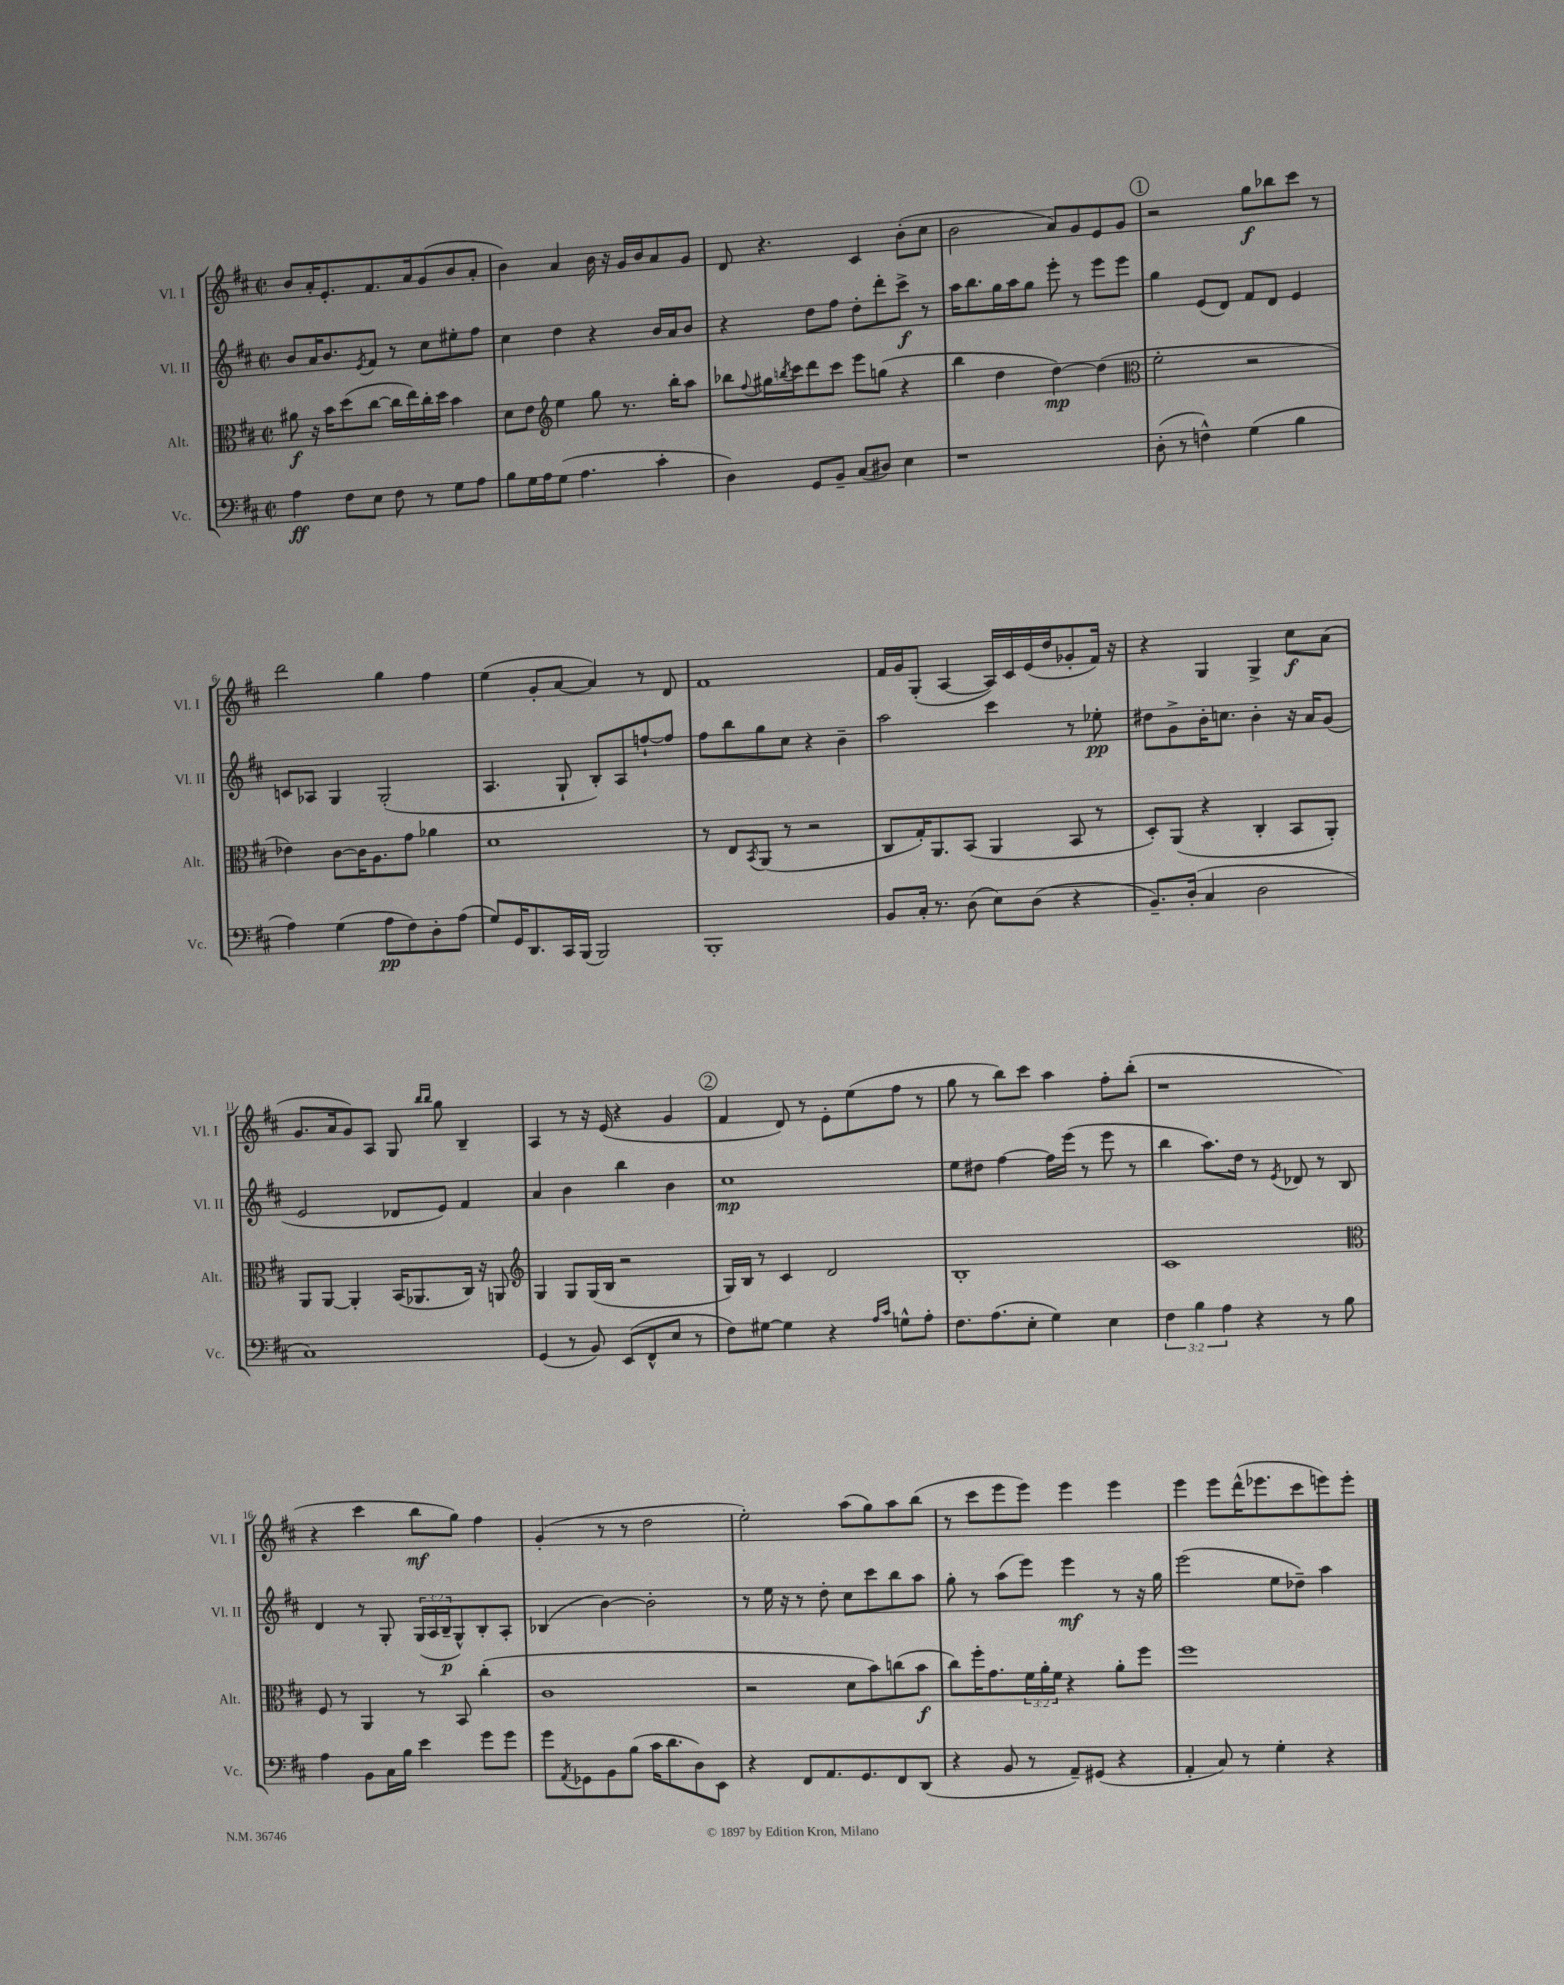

**kern	**dynam	**kern	**dynam	**kern	**dynam	**kern	**dynam
*part4	*part4	*part3	*part3	*part2	*part2	*part1	*part1
*staff4	*staff4	*staff3	*staff3	*staff2	*staff2	*staff1	*staff1
*I"Vc.	*	*I"Alt.	*	*I"Vl. II	*	*I"Vl. I	*
*I'Vc.	*	*I'Alt.	*	*I'Vl. II	*	*I'Vl. I	*
*clefF4	*	*clefC3	*	*clefG2	*	*clefG2	*
*k[f#c#]	*	*k[f#c#]	*	*k[f#c#]	*	*k[f#c#]	*
*M2/2	*	*M2/2	*	*M2/2	*	*M2/2	*
*met(c|)	*	*met(c|)	*	*met(c|)	*	*met(c|)	*
=1	=1	=1	=1	=1	=1	=1	=1
4A\	ff	8a#X\	f	8b/L	.	8b/L	.
.	.	16r	.	16a/K	.	16a'/K	.
.	.	16b\KL	.	8.b/	.	8.e'/	.
8F#\L	.	(8dd\	.	.	.	.	.
.	.	.	.	8qe/	.	.	.
8E\J	.	[8cc#\J	.	8f#/J	.	8.f#/	.
8F#\	.	16cc#\LL]	.	8r	.	.	.
.	.	16ee\)	.	.	.	16a/k	.
8r	.	16cc#'\	.	8cc#\L	.	(8g/	.
.	.	16dd\JJ	.	.	.	.	.
8G\L	.	4b\	.	8ee#X'\	.	8b/	.
8A\J	.	.	.	8ff#\J	.	8a'/J	.
=2	=2	=2	=2	=2	=2	=2	=2
8B\L	.	8d\L	.	4cc#\	.	4b\)	.
16G\L	.	8e\J	.	.	.	.	.
16A\J	.	.	.	.	.	.	.
*	*	*clefG2	*	*	*	*	*
(8G\J	.	4ee\	.	4dd\	.	4a/	.
4.A\	.	.	.	.	.	.	.
.	.	8gg\	.	4r	.	16b\	.
.	.	.	.	.	.	16r	.
.	.	8.r	.	.	.	16g/LL	.
.	.	.	.	.	.	16b/J	.
4c#'\	.	.	.	16b/LL	.	8a/	.
.	.	16bb'\KL	.	16a/J	.	.	.
.	.	8aa\J	.	8b/J	.	8g/J	.
=3	=3	=3	=3	=3	=3	=3	=3
4D\)	.	8bb-X\L	.	4r	.	8d/	.
.	.	8qqff#/	.	.	.	.	.
.	.	16gg#X\L	.	.	.	4.r	.
.	.	8qbbn/	.	.	.	.	.
.	.	16ccc#\J	.	.	.	.	.
8GG/L	.	8ddd\	.	8dd\L	.	.	.
8BB~/J	.	8ccc#\J	.	8ff#\J	.	.	.
(8C#/L	.	8eee\L	.	8dd'\L	.	4c#/	.
8D#X/J)	.	(8ggn\J	.	8ddd'\	.	.	.
4E\	.	4r	.	8ccc#^\J	f	(8b'\L	.
.	.	.	.	8r	.	8cc#\J	.
=4	=4	=4	=4	=4	=4	=4	=4
1r	.	4bb\	.	16aa\KL	.	2b\	.
.	.	.	.	8.bb\	.	.	.
.	.	4dd\	.	16gg\L	.	.	.
.	.	.	.	16aa\J	.	.	.
.	.	.	.	8gg\J	.	.	.
.	.	[4dd\)	mp	8eee'\	.	8a/L)	.
.	.	.	.	8r	.	8g/	.
.	.	(4dd\]	.	8eee\L	.	8e/	.
.	.	.	.	8eee\J	.	8g/J	.
!!LO:REH:place=s1:t=1
=5	=5	=5	=5	=5	=5	=5	=5
*	*	*clefC3	*	*	*	*	*
(8D'\	.	2f#'\	.	4gg\	.	2r	.
8r	.	.	.	.	.	.	.
4Fn^^\)	.	.	.	(8e/L	.	.	.
.	.	.	.	8d/J)	.	.	.
(4G\	.	2r	.	8f#/L	.	8gg\L	f
.	.	.	.	8d/J	.	8bb-X\	.
4B\	.	.	.	4e/	.	8ccc#\J	.
.	.	.	.	.	.	8r	.
!!LO:LB:g=z
=6	=6	=6	=6	=6	=6	=6	=6
4A\)	.	4e-X\)	.	8cn/L	.	2ddd\	.
.	.	.	.	8A-X/J	.	.	.
(4G\	.	[8c#\L	.	4G/	.	.	.
.	.	16c#\K]	.	.	.	.	.
.	.	8.A\	.	.	.	.	.
8A\L	pp	.	.	(2G'/	.	4gg\	.
8F#\)	.	8g\J	.	.	.	.	.
8D'\	.	4a-X\	.	.	.	4ff#\	.
(8A\J	.	.	.	.	.	.	.
=7	=7	=7	=7	=7	=7	=7	=7
8G/L)	.	1d	.	4.A/	.	(4ee\	.
16GG/K	.	.	.	.	.	.	.
8.DD/	.	.	.	.	.	.	.
.	.	.	.	.	.	8g'/L	.
16CC#/L	.	.	.	8G`/	.	[8a/J	.
(16BBB/JJ	.	.	.	.	.	.	.
2BBB/)	.	.	.	8B'/L)	.	4a/])	.
.	.	.	.	8A/	.	.	.
.	.	.	.	[8ffn`/	.	8r	.
.	.	.	.	8ff/J]	.	8d/	.
=8	=8	=8	=8	=8	=8	=8	=8
1BBB'	.	8r	.	8ff#\L	.	1f#	.
.	.	8E/L	.	8bb\	.	.	.
.	.	8qBB/	.	.	.	.	.
.	.	(8AA/J	.	8gg\	.	.	.
.	.	8r	.	8cc#\J	.	.	.
.	.	2r	.	4r	.	.	.
.	.	.	.	4b~\	.	.	.
=9	=9	=9	=9	=9	=9	=9	=9
8BB/L	.	8C#/L	.	2aa\	.	16f#/LL	.
.	.	.	.	.	.	16g/J	.
16C#'/Jk	.	16G'/K)	.	.	.	(8G'/J	.
8.r	.	8.AA/	.	.	.	.	.
.	.	.	.	.	.	[4A/	.
(8D\	.	(8BB/J	.	.	.	.	.
8E\L)	.	4AA/	.	4ccc#\	.	16A/LL])	.
.	.	.	.	.	.	16c#/	.
(8D\J	.	.	.	.	.	(16e/	.
.	.	.	.	.	.	16dd/J	.
4r	.	8BB/	.	8r	.	8g-X'/	.
.	.	8r	.	8ee-X'\	pp	16f#/Jk)	.
.	.	.	.	.	.	16r	.
=10	=10	=10	=10	=10	=10	=10	=10
8.BB~/L)	.	8D'/L)	.	8dd#X\L	.	4r	.
.	.	(8AA/J	.	8g^\	.	.	.
(16D'/Jk	.	.	.	.	.	.	.
4C#/	.	4r	.	16b'\K	.	4G/	.
.	.	.	.	8.ccn\J	.	.	.
2D\	.	4C#'/	.	4b'\	.	4G^/	.
.	.	8BB/L	.	16r	.	8cc#\L	f
.	.	.	.	16a/KL	.	.	.
.	.	8AA'/J)	.	(8g/J	.	(8a\J	.
!!LO:LB:g=z
=11	=11	=11	=11	=11	=11	=11	=11
1C#)	.	8AA/L	.	2e/	.	8.g/L	.
.	.	[8AA/J	.	.	.	.	.
.	.	.	.	.	.	16a/k	.
.	.	4AA'/]	.	.	.	8g/)	.
.	.	.	.	.	.	8A/J	.
.	.	(16BB/KL	.	8d-X/L	.	8G/	.
.	.	8.AA-X/	.	.	.	.	.
.	.	.	.	.	.	16qqbb/LL	.
.	.	.	.	.	.	16qqbb/JJ	.
.	.	.	.	8e/J)	.	8gg\	.
.	.	16C#/Jk)	.	4f#/	.	4B~/	.
.	.	16r	.	.	.	.	.
.	.	8AAn/	.	.	.	.	.
=12	=12	=12	=12	=12	=12	=12	=12
*	*	*clefG2	*	*	*	*	*
(4GG/	.	4G/	.	4a/	.	4A/	.
8r	.	8G/L	.	4b\	.	8r	.
8BB/)	.	(16G/L	.	.	.	16r	.
.	.	16B/JJ	.	.	.	(16e/	.
(8EE/L	.	2r	.	4bb\	.	4r	.
8FF#^^/	.	.	.	.	.	.	.
8E/J	.	.	.	4b\	.	4g/	.
8r	.	.	.	.	.	.	.
!!LO:REH:place=s1:t=2
=13	=13	=13	=13	=13	=13	=13	=13
8F#\L)	.	16G/LL)	.	1cc#	mp	4f#/	.
.	.	16B/JJ	.	.	.	.	.
[8G#X\J	.	8r	.	.	.	.	.
4G#\]	.	4c#/	.	.	.	8d/)	.
.	.	.	.	.	.	8r	.
4r	.	2d/	.	.	.	8e'\L	.
.	.	.	.	.	.	(8ee\	.
16qqA/LL	.	.	.	.	.	.	.
16qqc#/JJ	.	.	.	.	.	.	.
8Gn^^\L	.	.	.	.	.	8ff#\J	.
8A'\J	.	.	.	.	.	8r	.
=14	=14	=14	=14	=14	=14	=14	=14
8.F#\L	.	1B'	.	8ee\L	.	8gg\	.
.	.	.	.	8dd#X\J	.	8r	.
(8.A\	.	.	.	.	.	.	.
.	.	.	.	[4ff#\	.	8bb\L)	.
8E'\J	.	.	.	.	.	8ccc#\J	.
4G\)	.	.	.	16ff#\LL]	.	4aa\	.
.	.	.	.	(16eee\JJ	.	.	.
.	.	.	.	8r	.	.	.
4E\	.	.	.	8eee\	.	8ff#'\L	.
.	.	.	.	8r	.	(8bb'\J	.
=15	=15	=15	=15	=15	=15	=15	=15
6F#\	.	1c#	.	4bb\	.	1r	.
6B\	.	.	.	.	.	.	.
.	.	.	.	8.aa\L)	.	.	.
6A\	.	.	.	.	.	.	.
.	.	.	.	16dd\Jk	.	.	.
4r	.	.	.	8r	.	.	.
.	.	.	.	8qe/	.	.	.
.	.	.	.	8d-X/	.	.	.
8r	.	.	.	8r	.	.	.
8B\	.	.	.	8B/	.	.	.
!!LO:LB:g=z
=16	=16	=16	=16	=16	=16	=16	=16
*	*	*clefC3	*	*	*	*	*
4A\	.	8F#/	.	4d/	.	4r	.
.	.	8r	.	.	.	.	.
8BB\L	.	4AA/	.	8r	.	4ccc#\	.
16C#\L	.	.	.	8G'/	.	.	.
16B\JJ	.	.	.	.	.	.	.
4e\	.	8r	.	(24G/LL	.	8bb\L	mf
.	.	.	.	24A/	.	.	.
.	.	.	.	24B~/J	p	.	.
.	.	8BB/	.	8G^^/)	.	8gg\J)	.
8g\L	.	(4cc#'\	.	8B'/	.	4ff#\	.
8g\J	.	.	.	8A'/J	.	.	.
=17	=17	=17	=17	=17	=17	=17	=17
8g\L	.	1c#	.	(4B-X/	.	(4g'/	.
8qAA/	.	.	.	.	.	.	.
8GG-X\	.	.	.	.	.	.	.
8BB\	.	.	.	[4b\)	.	8r	.
(8B\J	.	.	.	.	.	8r	.
16c#\KL	.	.	.	2b'\]	.	2dd\	.
8.d\	.	.	.	.	.	.	.
8D\)	.	.	.	.	.	.	.
8EE\J	.	.	.	.	.	.	.
=18	=18	=18	=18	=18	=18	=18	=18
4r	.	2r	.	8r	.	2ee'\)	.
.	.	.	.	16ee\	.	.	.
.	.	.	.	16r	.	.	.
8FF#/L	.	.	.	8r	.	.	.
8.AA/	.	.	.	8dd'\	.	.	.
.	.	8d\L	.	8cc#\L	.	(8aa\L	.
8.GG/	.	.	.	.	.	.	.
.	.	8b\)	.	8ccc#\	.	8gg\)	.
8FF#/	.	(8ccn\	.	8bb\	.	8aa\	.
(8DD/J	.	8b\J	f	8aa\J	.	(8bb\J	.
=19	=19	=19	=19	=19	=19	=19	=19
4r	.	8cc#\L)	.	8gg'\	.	8r	.
.	.	16ff#'\K	.	8r	.	8ccc#\L	.
.	.	8.g\	.	.	.	.	.
8BB/	.	.	.	(8aa\L	.	8eee\	.
8r	.	24f#\L	.	8eee\J)	.	8eee\J)	.
.	.	24a'\	.	.	.	.	.
.	.	24f#\JJ	.	.	.	.	.
8AA~/L)	.	4r	.	4eee\	mf	4eee\	.
(8GG#X/J	.	.	.	.	.	.	.
4r	.	8a'\L	.	8r	.	4eee\	.
.	.	8ff#\J	.	16r	.	.	.
.	.	.	.	16gg\	.	.	.
=20	=20	=20	=20	=20	=20	=20	=20
4AA'/	.	1ff#	.	(2eee\	.	4eee\	.
8C#/)	.	.	.	.	.	8eee\L	.
8r	.	.	.	.	.	(16ddd^^\K	.
.	.	.	.	.	.	8.eee-X\	.
4G'\	.	.	.	8ee\L	.	.	.
.	.	.	.	8dd-X~\J)	.	8ccc#\	.
4r	.	.	.	4aa\	.	8eeen\)	.
.	.	.	.	.	.	8eee'\J	.
==	==	==	==	==	==	==	==
*-	*-	*-	*-	*-	*-	*-	*-
